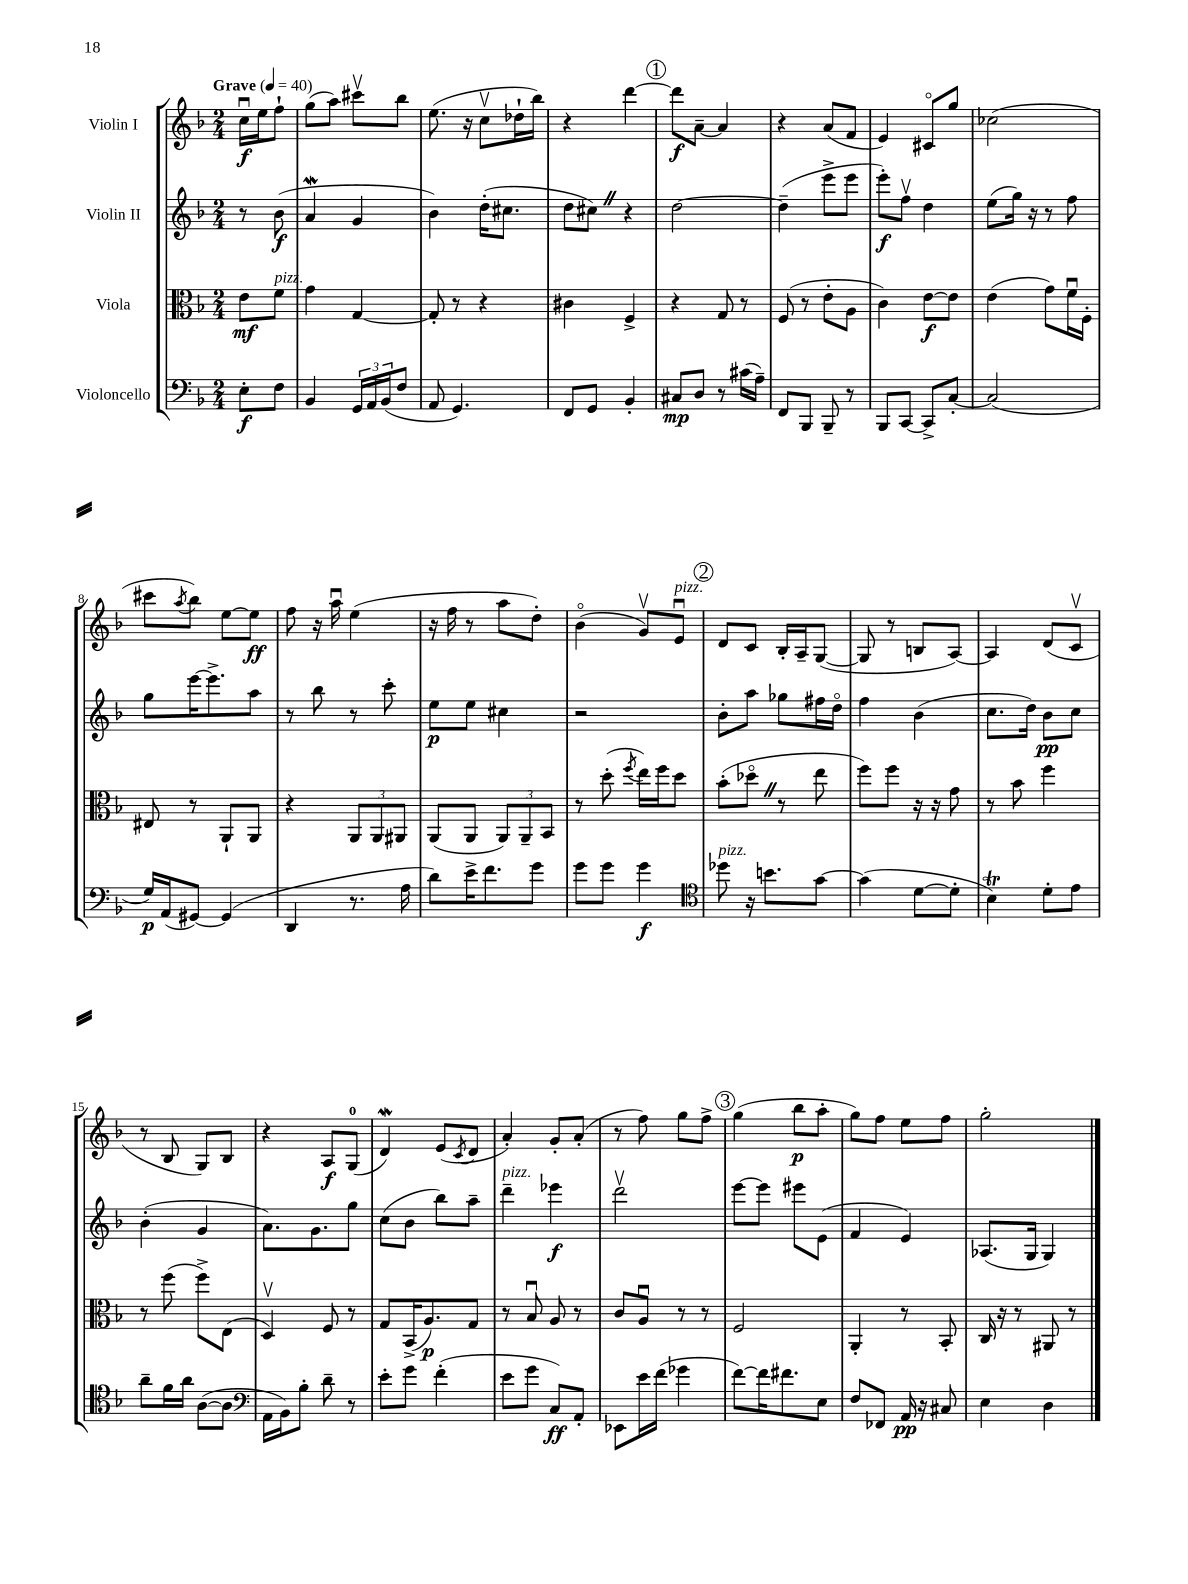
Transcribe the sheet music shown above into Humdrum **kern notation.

**kern	**dynam	**kern	**dynam	**kern	**dynam	**kern	**dynam
*part4	*part4	*part3	*part3	*part2	*part2	*part1	*part1
*staff4	*staff4	*staff3	*staff3	*staff2	*staff2	*staff1	*staff1
*I"Violoncello	*	*I"Viola	*	*I"Violin II	*	*I"Violin I	*
*clefF4	*	*clefC3	*	*clefG2	*	*clefG2	*
*k[b-]	*	*k[b-]	*	*k[b-]	*	*k[b-]	*
*M2/4	*	*M2/4	*	*M2/4	*	*M2/4	*
*MM40	*	*MM40	*	*MM40	*	*MM40	*
=	=	=	=	=	=	=	=
!	!	!	!	!	!	!LO:TX:a:B:t=Grave	!
8E'\L	f	8e\L	mf	8r	.	16ccu\LL	f
.	.	.	.	.	.	16ee\J	.
!	!	!LO:TX:a:i:t=pizz.	!	!	!	!	!
8F\J	.	8f\J	.	(8b-\	f	8ff`\J	.
=1	=1	=1	=1	=1	=1	=1	=1
4BB-/	.	4g\	.	4aW/	.	(8gg\L	.
.	.	.	.	.	.	8aa\J)	.
24GG/LL	.	[4G/	.	4g/	.	8ccc#Xv\L	.
24AA/	.	.	.	.	.	.	.
(24BB-/J	.	.	.	.	.	.	.
8F/J	.	.	.	.	.	8bb-\J	.
=2	=2	=2	=2	=2	=2	=2	=2
8AA/	.	8G'/]	.	4b-\)	.	(8.ee\	.
4.GG/)	.	8r	.	.	.	.	.
.	.	.	.	.	.	16r	.
.	.	4r	.	(16dd'\KL	.	8ccv\L	.
.	.	.	.	8.cc#X\J	.	.	.
.	.	.	.	.	.	16dd-X`\L	.
.	.	.	.	.	.	16bb-\JJ)	.
=3	=3	=3	=3	=3	=3	=3	=3
8FF/L	.	4c#X\	.	8dd\L	.	4r	.
8GG/J	.	.	.	8cc#XZ\J)	.	.	.
4BB-'/	.	4F^/	.	4r	.	[4ddd\	.
!!LO:REH:place=s1:t=1
=4	=4	=4	=4	=4	=4	=4	=4
8C#X/L	mp	4r	.	[2dd\	.	8ddd\L]	f
8D/J	.	.	.	.	.	[8a~\J	.
8r	.	8G/	.	.	.	4a/]	.
(16c#X\LL	.	8r	.	.	.	.	.
16A~\JJ)	.	.	.	.	.	.	.
=5	=5	=5	=5	=5	=5	=5	=5
8FF/L	.	(8F/	.	(4dd~\]	.	4r	.
8BBB-/J	.	8r	.	.	.	.	.
8BBB-~/	.	8e'\L	.	8eee^\L	.	(8a/L	.
8r	.	8A\J	.	8eee\J	.	8f/J	.
=6	=6	=6	=6	=6	=6	=6	=6
8BBB-/L	.	4c\)	.	8eee'\L)	f	4e/)	.
[8CC/J	.	.	.	8ffv\J	.	.	.
8CC^/L]	.	[8e\L	f	4dd\	.	8c#X/L	.
[8C'/J	.	8e\J]	.	.	.	8gg/J	.
=7	=7	=7	=7	=7	=7	=7	=7
(2C/]	.	(4e\	.	(8ee\L	.	(2cc-X\	.
.	.	.	.	16gg\Jk)	.	.	.
.	.	.	.	16r	.	.	.
.	.	8g\L)	.	8r	.	.	.
.	.	16fu\L	.	8ff\	.	.	.
.	.	16F'\JJ	.	.	.	.	.
!!LO:LB:g=z
=8	=8	=8	=8	=8	=8	=8	=8
16G/LL)	p	8E#X/	.	8gg\L	.	8ccc#X\L	.
(16AA/J	.	.	.	.	.	.	.
.	.	.	.	.	.	8qaa/	.
[8GG#X/J)	.	8r	.	[16eee\K	.	8bb-\J)	.
.	.	.	.	8.eee^\]	.	.	.
(4GG#/]	.	8AA`/L	.	.	.	[8ee\L	.
.	.	8AA/J	.	8aa\J	.	8ee\J]	ff
=9	=9	=9	=9	=9	=9	=9	=9
4DD/	.	4r	.	8r	.	8ff\	.
.	.	.	.	8bb-\	.	16r	.
.	.	.	.	.	.	16aau\	.
8.r	.	12AA/L	.	8r	.	(4ee\	.
.	.	12AA/	.	.	.	.	.
.	.	.	.	8ccc'\	.	.	.
.	.	12AA#X/J	.	.	.	.	.
16A\	.	.	.	.	.	.	.
=10	=10	=10	=10	=10	=10	=10	=10
8d\L)	.	(8AA/L	.	8ee\L	p	16r	.
.	.	.	.	.	.	16ff\	.
16e^\K	.	8AA/J	.	8ee\J	.	8r	.
8.f\	.	.	.	.	.	.	.
.	.	12AA/L)	.	4cc#X\	.	8aa\L	.
.	.	12AA~/	.	.	.	.	.
8g\J	.	.	.	.	.	8dd'\J)	.
.	.	12BB-/J	.	.	.	.	.
=11	=11	=11	=11	=11	=11	=11	=11
8g\L	.	8r	.	2r	.	(4b-\	.
8g\J	.	(8dd'\	.	.	.	.	.
.	.	8qff/	.	.	.	.	.
4g\	f	16ee\LL)	.	.	.	8gv/L)	.
.	.	16ff\J	.	.	.	.	.
!	!	!	!	!	!	!LO:TX:a:i:t=pizz.	!
.	.	8dd\J	.	.	.	8eu/J	.
!!LO:REH:place=s1:t=2
=12	=12	=12	=12	=12	=12	=12	=12
*clefC4	*	*	*	*	*	*	*
!LO:TX:a:i:t=pizz.	!	!	!	!	!	!	!
8dd-X\	.	(8b-'\L	.	8b-'\L	.	8d/L	.
16r	.	8dd-XZ\J	.	8aa\J	.	8c/J	.
8.bn\L	.	.	.	.	.	.	.
.	.	8r	.	8gg-X\L	.	16B-'/LL	.
.	.	.	.	.	.	16A~/J	.
[8g\J	.	8ee\	.	16ff#X\L	.	([8G/J	.
.	.	.	.	16dd\JJ	.	.	.
=13	=13	=13	=13	=13	=13	=13	=13
(4g\]	.	8ff\L)	.	4ff\	.	8G/]	.
.	.	8ff\J	.	.	.	8r	.
[8d\L	.	16r	.	(4b-\	.	8Bn/L	.
.	.	16r	.	.	.	.	.
8d'\J]	.	8g\	.	.	.	[8A/J)	.
=14	=14	=14	=14	=14	=14	=14	=14
4B-T\)	.	8r	.	8.cc\L	.	4A/]	.
.	.	8b-\	.	.	.	.	.
.	.	.	.	16dd\Jk)	.	.	.
8d'\L	.	4ff\	.	8b-\L	pp	(8d/L	.
8e\J	.	.	.	8cc\J	.	8cv/J	.
!!LO:LB:g=z
=15	=15	=15	=15	=15	=15	=15	=15
8a~\L	.	8r	.	(4b-'\	.	8r	.
16f\L	.	(8ff\	.	.	.	8B-/	.
16a\JJ	.	.	.	.	.	.	.
([8A\L	.	8ff^\L)	.	4g/	.	8G/L)	.
8A\J]	.	(8E\J	.	.	.	8B-/J	.
=16	=16	=16	=16	=16	=16	=16	=16
*clefF4	*	*	*	*	*	*	*
16AA\LL	.	4Dv/)	.	8.a\L)	.	4r	.
16BB-\J)	.	.	.	.	.	.	.
8B-'\J	.	.	.	.	.	.	.
.	.	.	.	8.g\	.	.	.
8d~\	.	8F/	.	.	.	8A/L	f
8r	.	8r	.	8gg\J	.	(8G/J	.
=17	=17	=17	=17	=17	=17	=17	=17
8e'\L	.	8G/L	.	(8cc\L	.	4dW/)	.
8g\J	.	(16BB-^/K	.	8b-\J	.	.	.
.	.	8.A/)	p	.	.	.	.
(4f'\	.	.	.	8bb-\L)	.	(8e/L	.
.	.	.	.	.	.	8qc/	.
.	.	8G/J	.	8aa~\J	.	8d/J	.
=18	=18	=18	=18	=18	=18	=18	=18
!	!	!	!	!LO:TX:a:i:t=pizz.	!	!	!
8e\L	.	8r	.	4ddd~\	.	4a'/)	.
8g\J	.	8B-u/	.	.	.	.	.
8C/L)	ff	8A/	.	4eee-X\	f	8g'/L	.
8AA'/J	.	8r	.	.	.	(8a'/J	.
=19	=19	=19	=19	=19	=19	=19	=19
8EE-X\L	.	8c/L	.	2dddv\	.	8r	.
16e\L	.	8Au/J	.	.	.	8ff\)	.
(16f\JJ	.	.	.	.	.	.	.
4g-X\	.	8r	.	.	.	8gg\L	.
.	.	8r	.	.	.	8ff^\J	.
!!LO:REH:place=s1:t=3
=20	=20	=20	=20	=20	=20	=20	=20
[8f\L)	.	2F/	.	[8eee\L	.	(4gg\	.
16f\K]	.	.	.	8eee\J]	.	.	.
8.f#X\	.	.	.	.	.	.	.
.	.	.	.	8eee#X\L	.	8bb-\L	p
8E\J	.	.	.	(8e\J	.	8aa'\J	.
=21	=21	=21	=21	=21	=21	=21	=21
8F/L	.	4AA'/	.	4f/	.	8gg\L)	.
8FF-X/J	.	.	.	.	.	8ff\J	.
16AA/	pp	8r	.	4e/)	.	8ee\L	.
16r	.	.	.	.	.	.	.
8C#X/	.	8BB-'/	.	.	.	8ff\J	.
=22	=22	=22	=22	=22	=22	=22	=22
4E\	.	16C/	.	(8.A-X/L	.	2gg'\	.
.	.	16r	.	.	.	.	.
.	.	8r	.	.	.	.	.
.	.	.	.	16G/Jk	.	.	.
4D\	.	8AA#X/	.	4G/)	.	.	.
.	.	8r	.	.	.	.	.
==	==	==	==	==	==	==	==
*-	*-	*-	*-	*-	*-	*-	*-
